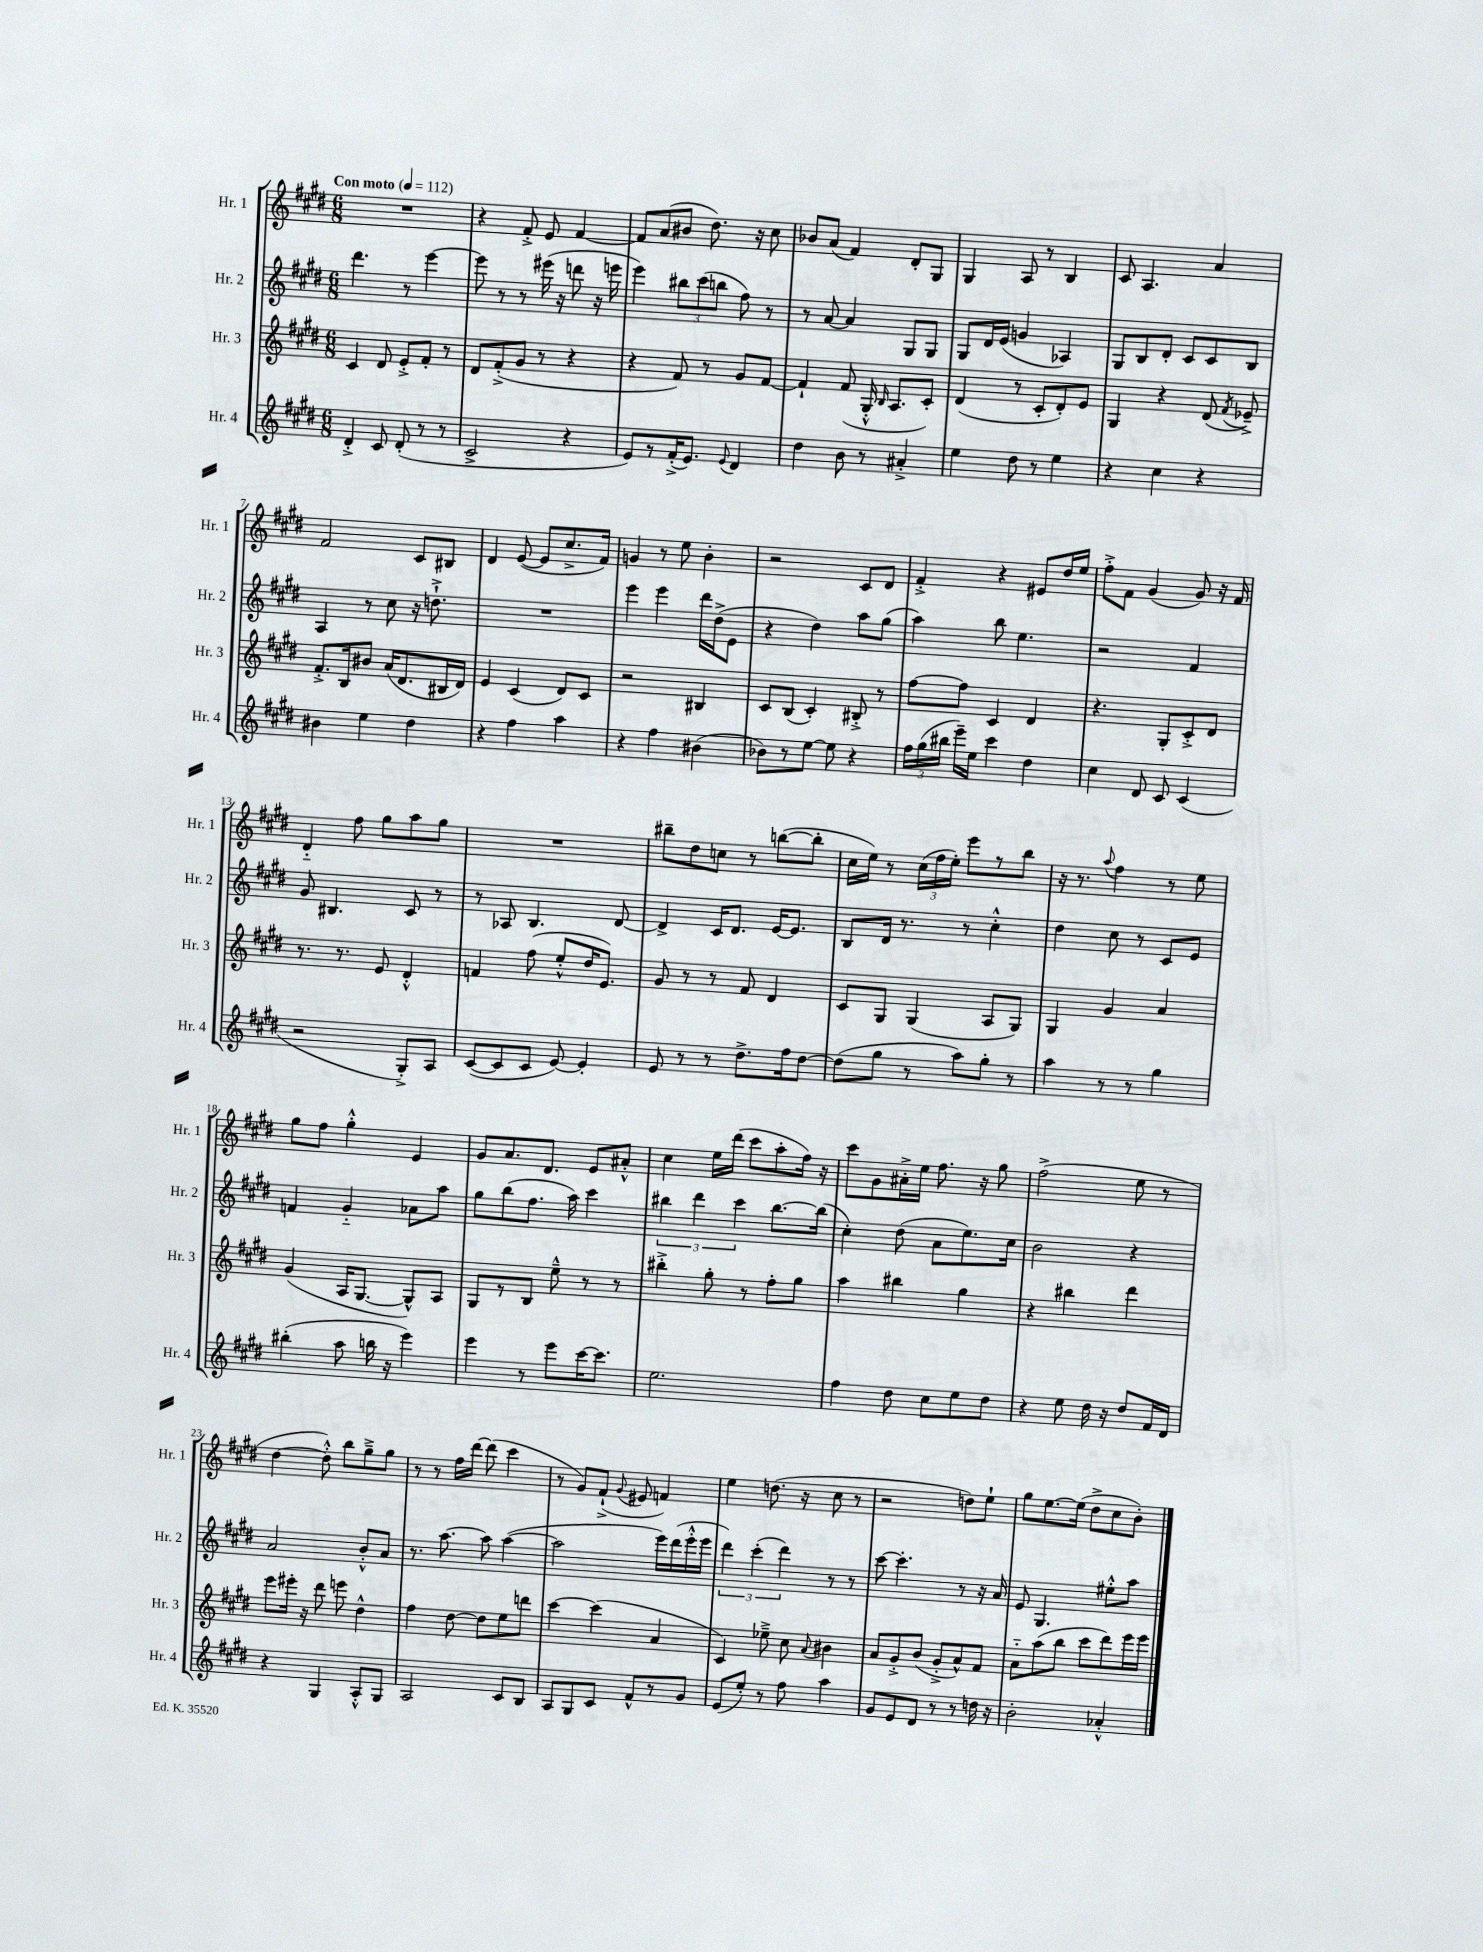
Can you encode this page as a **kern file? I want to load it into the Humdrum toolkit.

**kern	**kern	**kern	**kern
*part4	*part3	*part2	*part1
*staff4	*staff3	*staff2	*staff1
*I"Hr. 4	*I"Hr. 3	*I"Hr. 2	*I"Hr. 1
*I'Hr. 4	*I'Hr. 3	*I'Hr. 2	*I'Hr. 1
*clefG2	*clefG2	*clefG2	*clefG2
*k[f#c#g#d#]	*k[f#c#g#d#]	*k[f#c#g#d#]	*k[f#c#g#d#]
*M6/8	*M6/8	*M6/8	*M6/8
*MM112	*MM112	*MM112	*MM112
=1	=1	=1	=1
!	!	!	!LO:TX:a:B:t=Con moto
4d#'^/	4c#/	4.ddd#\	2.r
8c#/	8d#/	.	.
(8d#'/	8e'^/L	8r	.
8r	8f#'/J	[4eee\	.
8r	8r	.	.
=2	=2	=2	=2
2c#^/	8d#/L	8eee\]	4r
.	(8f#'^/	8r	.
.	8g#/J	8r	8f#'^/
.	8r	(16eee#X\	8e/
.	.	16r	.
4r	4r	8dddn\	[4f#/
.	.	16r	.
.	.	16eeen\	.
=3	=3	=3	=3
8e/L)	4r	4eee\)	8f#/L]
8r	.	.	(8a/
(16f#'^/K	8f#/)	12bb#X\L	8b#X/J
8.e/J)	.	.	.
.	.	(12ccc#\	.
.	8r	.	8.dd#\)
.	.	12bbn\J	.
8qqe/	.	.	.
4d#/	8g#/L	8ff#\)	.
.	.	.	16r
.	[8f#/J	8r	8cc#\
=4	=4	=4	=4
4dd#\	4f#`/]	8r	8b-X/L
.	.	[8a/	(8a/J
8b\	(8f#/	4a/]	4f#/)
8r	16G#'^^/	.	.
.	16qqB/	.	.
.	8.A/L	.	.
4a#X'^/	.	8G#/L	8d#'/L
.	8c#'/J)	8G#/J	8G#/J
=5	=5	=5	=5
4ee\	(4d#/	8G#/L	4G#/
.	.	16d#/L	.
.	.	(16e/JJ	.
8dd#\	8r	4gn/	8A/
8r	8c#'/L	.	8r
4ee\	8d#'/)	4A-X/)	4B/
.	8e/J	.	.
=6	=6	=6	=6
4r	4G#/	8G#/L	8c#/
.	.	8B/	4.A/
4cc#\	4r	8d#'/J	.
.	.	8c#/L	.
4r	(8d#/	8c#/	4a/
.	8qf#/	.	.
.	8e-X~^/)	8B/J	.
!!LO:LB:g=z
=7	=7	=7	=7
4b#X\	8.f#'^/L	4A/	2f#/
.	16B/k	.	.
4ee\	8b#X/J	8r	.
.	(16a/KL	8cc#\	.
.	8.d#/	.	.
4dd#\	.	16r	8c#/L
.	.	8.ddn`^\	.
.	16B#X/L	.	8B#X/J
.	16d#/JJ)	.	.
=8	=8	=8	=8
4r	4e/	2.r	4d#/
4ff#\	(4c#/	.	([8e/
.	.	.	8e/L]
4aa\	8d#/L)	.	8.cc#^/
.	8c#/J	.	.
.	.	.	16f#/Jk)
=9	=9	=9	=9
4r	2r	4eee\	4gn/
4ff#\	.	4eee\	8r
.	.	.	8ee\
(4b#X\	4B#X/	16ddd#\LL	4b'\
.	.	(16dd#^\J	.
.	.	8e\J	.
=10	=10	=10	=10
8b-X\L)	8c#/L	4r	2r
8r	(8B/J	.	.
[8ee\J	4c#'/)	4dd#\)	.
8ee\]	.	.	.
4r	8B#X'^/	8aa\L	8c#/L
.	8r	(8gg#\J	8d#/J
=11	=11	=11	=11
24ff#\LL	[8ff#\L	4aa\)	4f#'^/
(24gg#\	.	.	.
24bb#X\JJ	.	.	.
16eee~\LL)	8ff#\J]	.	.
16ee\JJ	.	.	.
4ccc#\	4c#/	8bb\	4r
.	.	4.ee\	.
4dd#\	4d#/	.	8e#X/L
.	.	.	16dd#/L
.	.	.	16ee/JJ
=12	=12	=12	=12
4cc#\	4.r	2r	8ff#'^\L
.	.	.	8f#\J
8d#/	.	.	(4g#/
8c#/	8G#'/L	.	.
(4c#/	8c#'^/	4f#/	8g#/)
.	8d#/J	.	16r
.	.	.	16f#/
!!LO:LB:g=z
=13	=13	=13	=13
2r	8.r	8g#/	4d#/
.	.	4.B#X/	.
.	8.r	.	.
.	.	.	8ff#\
.	8e/	.	8gg#\L
8G#'^/L)	4d#'^^/	8c#/	8aa\
8A/J	.	8r	8gg#\J
=14	=14	=14	=14
([8c#/L	4fn/	8r	2.r
8c#/]	.	8A-X/	.
8c#/J	(8ff#\	4.B/	.
[8e/)	8ee'^^/L	.	.
4e'/]	16dd#/K	.	.
.	8.e/J)	.	.
.	.	[8d#/	.
=15	=15	=15	=15
8e/	8g#/	4d#^/]	8bb#X~\L
8r	8r	.	8dd#\
8r	8r	16c#/KL	8ccn\J
.	.	8.d#/J	.
8.dd#^\L	8f#/	.	8r
.	4d#/	[16e/KL	([8bbn\L
16ff#\k	.	8.e/J]	.
[8dd#\J	.	.	8bb'\J]
=16	=16	=16	=16
(8dd#\L]	8c#/L	8B/L	16cc#\LL
.	.	.	16ee\JJ)
8gg#\J	8G#/J	16d#/Jk	8r
.	.	8.r	.
8r	(4G#/	.	(24cc#\LL
.	.	.	24ff#\
.	.	.	24ee'\JJ)
8aa\L)	.	8r	8eee\L
8gg#'\J	8A/L	4cc#'^^\	8r
8r	8G#/J)	.	8bb\J
=17	=17	=17	=17
4aa\	4G#/	4dd#\	16r
.	.	.	8.r
.	.	.	8qqaa/
8r	4g#/	8cc#\	4ff#\
8r	.	8r	.
4gg#\	4a/	8c#/L	8r
.	.	8e/J	8ee\
!!LO:LB:g=z
=18	=18	=18	=18
(4bb#X'\	(4g#/	4fn/	8gg#\L
.	.	.	8ff#\J
8aa\	16A/KL	4g#/	4gg#'^^\
.	[8.G#/J	.	.
16bbn\	.	.	.
16r	.	.	.
4eee\)	8G#^^/L])	8a-X\L	4e/
.	8A/J	8aa\J	.
=19	=19	=19	=19
4eee\	8G#/L	8gg#\L	8g#/L
.	8r	(8bb\	8.a/
8r	8B/J	8.ff#\J	.
.	.	.	8.d#/J
8eee\L	8ee~^^\	.	.
.	.	16aa\)	.
[16ccc#\K	8r	4ccc#\	8e/L
8.ccc#\J]	.	.	.
.	8r	.	8a#X'^^/J
=20	=20	=20	=20
2.ee\	4bb#X'^\	6bb#X\	4cc#\
.	.	6ddd#\	.
.	8gg#'\	.	16ee\LL
.	.	.	(16ddd#\JJ
.	.	6ccc#\	.
.	8r	.	8ccc#\L
.	8ff#'\L	[8.bb#\L	8aa'\
.	8gg#\J	.	16ff#\Jk)
.	.	(16bb#\Jk]	16r
=21	=21	=21	=21
4ff#\	4aa\	4cc#'\)	8ccc#\L
.	.	.	8g#\
8dd#\	4bb#X\	(8dd#\	16a#X'^\L
.	.	.	16ee\JJ
8cc#\L	.	8a\L	8.ff#\
8ee\	4gg#\	8.ee\)	.
.	.	.	16r
8dd#\J	.	.	8gg#\
.	.	16cc#\Jk	.
=22	=22	=22	=22
4r	4r	2b\	(2ff#^\
8ee\	4bb#X\	.	.
16dd#\	.	.	.
16r	.	.	.
8dd#/L	4ddd#\	4r	8ee\
16f#/L	.	.	8r
16d#/JJ	.	.	.
!!LO:LB:g=z
=23	=23	=23	=23
4r	8eee\L	2a/	[4dd#\
.	16eee#X'\Jk	.	.
.	16r	.	.
4G#/	8ddd#\	.	8dd#'^^\])
.	8eeen\	.	8bb\L
8A'^^/L	4dd#^^\	8b'^^/L	8gg#~^\
8G#/J	.	8a/J	8gg#\J
=24	=24	=24	=24
2A/	4ff#\	8.r	8r
.	.	.	8r
.	.	[8.aa\	.
.	[8dd#\	.	16ff#\LL
.	.	.	[16ddd#\JJ
.	8dd#\L]	8aa\]	(8ddd#\]
8c#/L	8ee\	([4aa\	4ccc#\
8B/J	8dddn\J	.	.
=25	=25	=25	=25
8A/L	[4ccc#\	2aa\]	8r
8G#/	.	.	8g#/L)
8c#/J	(4ccc#\]	.	(8f#`^/J
.	.	.	8qqg#/
8f#^^/L	.	.	8e#X/
8r	4a/	16eee\LL)	4fn/)
.	.	(16ddd#\	.
8g#/J	.	16eee'^^\	.
.	.	16eee\JJ	.
=26	=26	=26	=26
(8e/L	4c#/)	6ddd#\)	4ee\
8ee'/J)	.	.	.
.	.	(6ccc#'\	.
8r	8ee-X~^\	.	(8.ddn\
.	.	6ddd#\)	.
8ff#\	8cc#\	.	.
.	.	.	16r
.	8qqa/	.	.
4aa\	4b#X\	8r	8cc#\
.	.	8r	8r
=27	=27	=27	=27
8g#/L	8a/L	[8ccc#\	2r
8e/	8g#'^/	4.ccc#'\]	.
8d#/J	(8b/J	.	.
8r	8g#'^/L	.	.
8r	8a^^/)	8r	8ddn\L)
16ddn\	8f#/J	16r	8ee`\J
16r	.	16a/	.
=28	=28	=28	=28
2b'\	8a\L	8e/	8gg#\L
.	(8aa\	4.G#/	[8.ee\
.	8bb\J	.	.
.	.	.	(16ee\Jk]
.	8ccc#\L	.	8dd#^\L
4a-X'^^/	8ddd#\)	8ee#X'^^\L	8cc#\
.	16eee\L	8aa\J	8b'\J)
.	16eee\JJ	.	.
==	==	==	==
*-	*-	*-	*-
